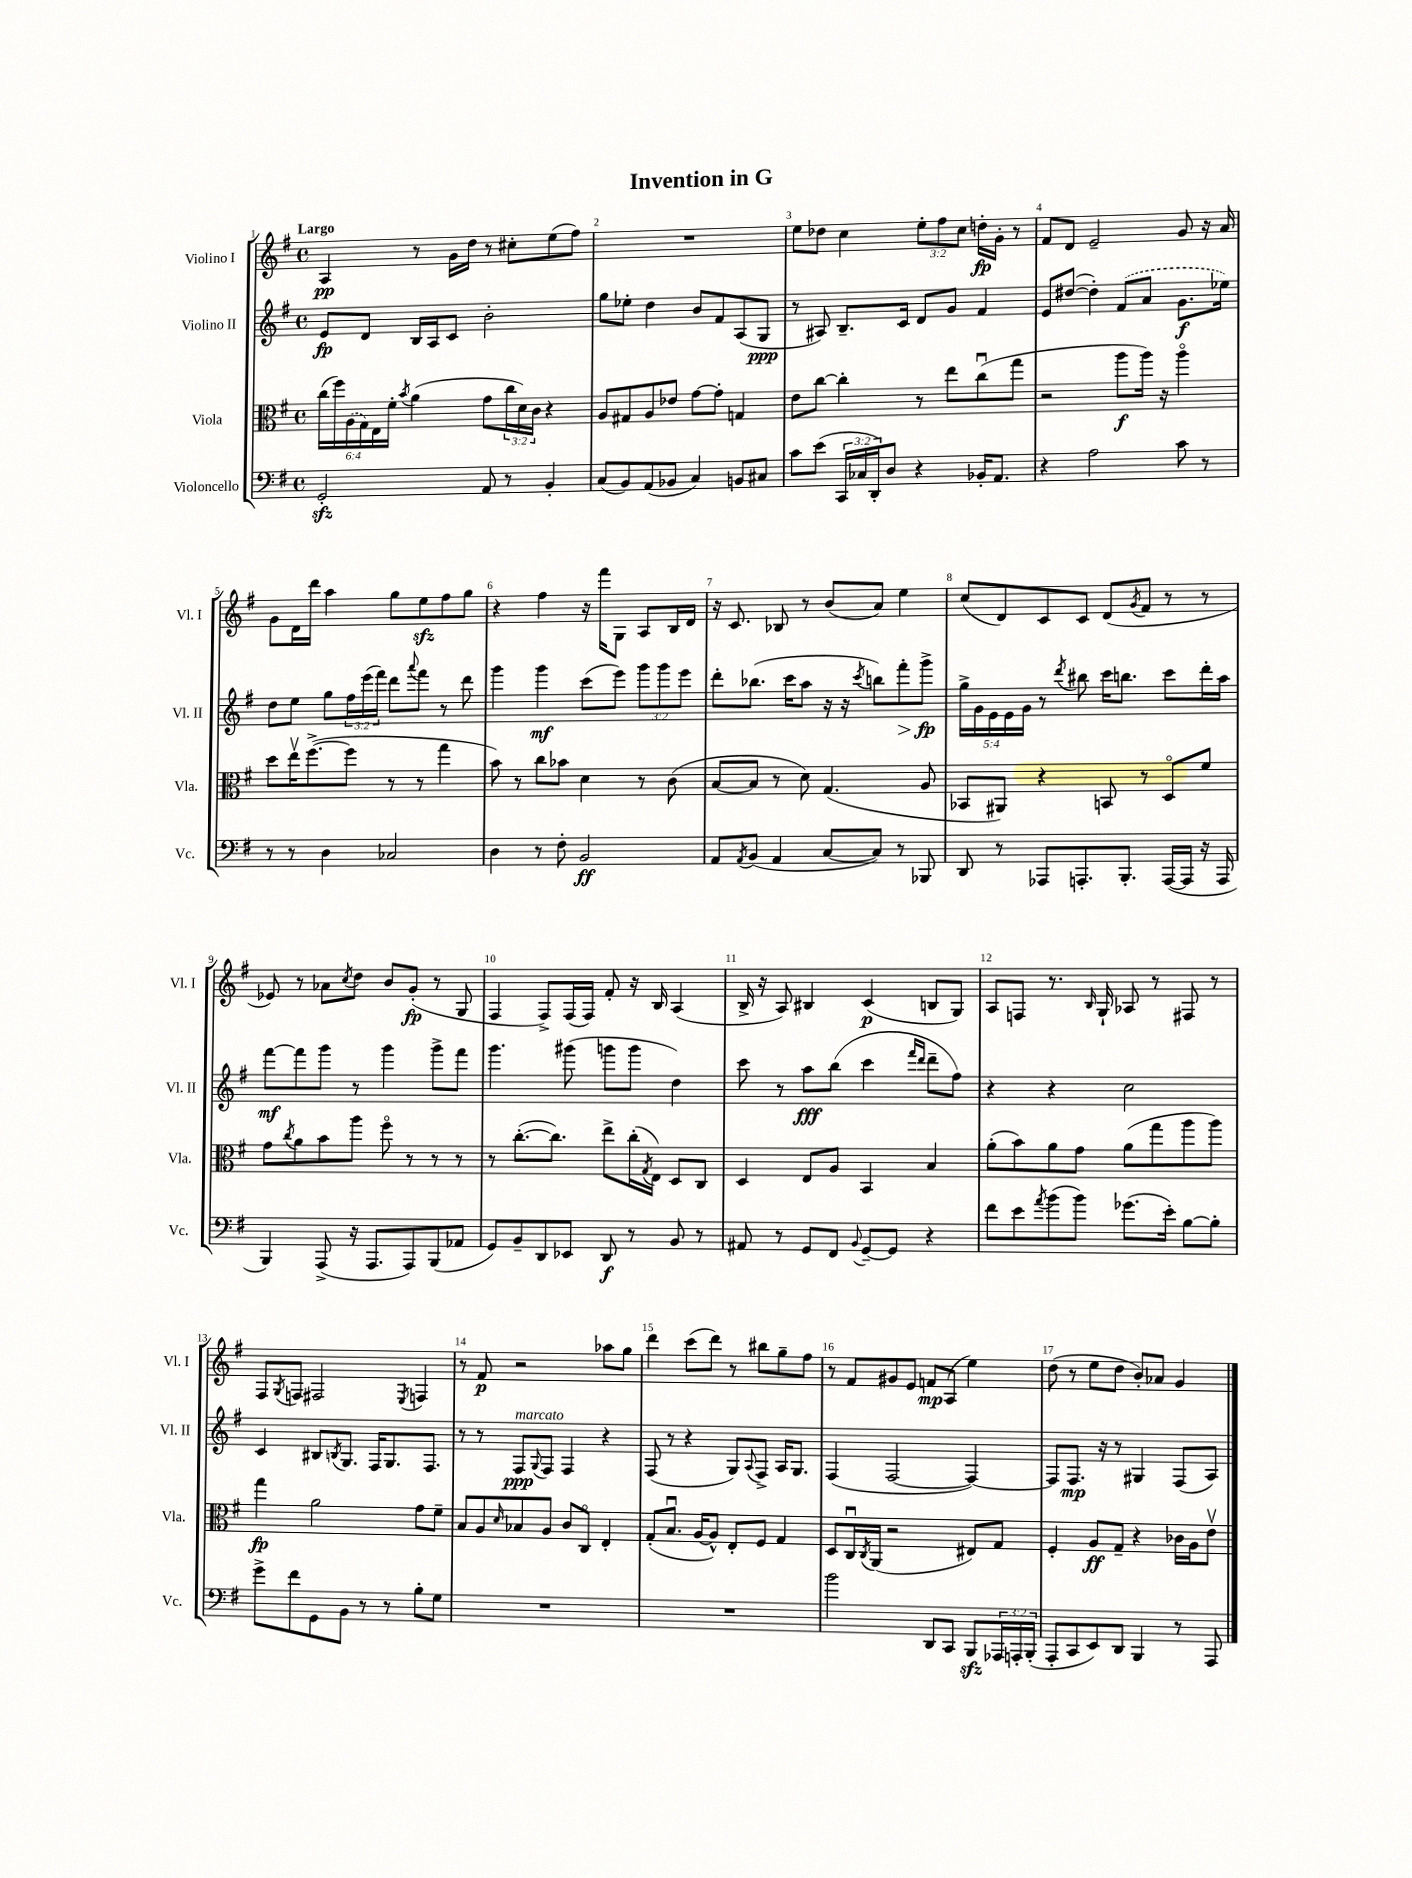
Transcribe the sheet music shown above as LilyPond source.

\header { title = "Invention in G" }
<<
\new StaffGroup <<
\new Staff = "s0" \with { instrumentName = "Violino I" shortInstrumentName = "Vl. I" } {
    \clef treble \key g \major \defaultTimeSignature \time 4/4 \override Staff.TupletNumber.text = #tuplet-number::calc-fraction-text \tempo "Largo"
    a4\pp r8 g'16 d''16 r8 cis''8-. e''8( fis''8) |
    R1 |
    e''8 des''8 c''4 \tuplet 3/2 { e''8-. fis''8 c''8 } d''16-.\fp g'16-. r8 |
    fis'8 d'8 e'2-- g'8 r16 a'16 |
    g'8 d'16 d'''16 a''4 g''8 e''8\sfz fis''8 g''8 |
    r4 fis''4 r16 fis'''16 g8 a8 b16 d'16 |
    r16 c'8. bes8 r8 b'8( a'8) e''4 |
    c''8( d'8) c'8 c'8 d'8( \acciaccatura { g'8 } fis'8 r8 r8 |
    ees'8) r8 aes'8 \acciaccatura { c''8 } d''8 b'8 g'8-.\fp( r8 g8 |
    fis4 fis8->) fis16( fis16) fis'8-. r16 b16 a4( |
    b16-> r16 a8) bis4 c'4\p( b8 g8) |
    a8 f8 r8. \grace { b16 } g16-! aes8 r8 fis8 r8 |
    fis8 \acciaccatura { g8 } f8 fis2 \acciaccatura { e8 } f4 |
    r8 fis'8\p r2 aes''8 g''8 |
    d'''4 c'''8( d'''8) r8 bis''8 g''8-- fis''8 |
    r8 fis'8 gis'8 e'8 f'8\mp a8( e''4) |
    d''8( r8 e''8 d''8 b'8-.) aes'8 g'4 \bar "|." |
}
\new Staff = "s1" \with { instrumentName = "Violino II" shortInstrumentName = "Vl. II" } {
    \clef treble \key g \major \defaultTimeSignature \time 4/4 \override Staff.TupletNumber.text = #tuplet-number::calc-fraction-text
    e'8\fp d'8 b16 a16 c'8 b'2-. |
    g''8 ees''8-. d''4 b'8 fis'8 a8( g8\ppp |
    r8 ais8) b8.-- c'16 d'8 g'8 fis'4 |
    e'8 dis''8~( dis''4-.) \once \slurDashed fis'8( a'8 g'8.\f ees''16) |
    d''8 e''8 g''8 \tuplet 3/2 { fis''16 e'''16( fis'''16) } d'''8 \appoggiatura { a'''8 } fis'''8 r8 d'''8 |
    g'''4 g'''4\mf c'''8( e'''8) \tuplet 3/2 { g'''8 g'''8 e'''8 } |
    d'''8-. bes''8.( c'''16 a''8 r16 r16 \acciaccatura { c'''8 } b''8) fis'''8-.\> g'''8->\fp\! |
    \tuplet 5/4 { g''16-> g'16 e'16 e'16 g'16 } r8 \acciaccatura { d'''8 } bis''8 c'''16 b''8. c'''8 d'''16-. a''16 |
    fis'''8~\mf fis'''8 g'''8 r8 g'''4 g'''8-> fis'''8 |
    g'''4. gis'''8( g'''8 g'''8 d''4) |
    c'''8 r8 a''8\fff b''8( c'''4 \grace { fis'''16 d'''16 } d'''8-- fis''8) |
    r4 r4 c''2 |
    c'4 bis8 \acciaccatura { b8 } g8. fis16 g8. fis8. |
    r8 r8 fis8\ppp^\markup { \italic "marcato" } \appoggiatura { g8 } fis8 fis4 r4 |
    fis8( r8 r4 g8) \appoggiatura { a8 } fis8-> a16 g8. |
    fis4( fis2~ fis4~) |
    fis8 fis8.\mp r16 r8 gis4 fis8( a8) \bar "|." |
}
\new Staff = "s2" \with { instrumentName = "Viola" shortInstrumentName = "Vla." } {
    \clef alto \key g \major \defaultTimeSignature \time 4/4 \override Staff.TupletNumber.text = #tuplet-number::calc-fraction-text
    \tuplet 6/4 { c''16( fis''16) \once \slurDashed a16( g16) e16 fis'16-. } \acciaccatura { b'8 } a'4( g'8 \tuplet 3/2 { c''16 d'16) c'16 } r4 |
    a8 gis8 a8 ees'8 g'8~ g'8-. g4 |
    e'8 c''8~ c''4-. r8 e''8 c''8\downbow( g''8 |
    r2 a''8\f a''16) r16 a''4\flageolet |
    d''8 e''16\upbow fis''8.~->( fis''8 r8 r8 g''4 |
    b'8) r8 c''8 bes'8 d'4 r8 c'8( |
    b8~ b8 r8 d'8) g4.( a8 |
    bes,8 ais,8) r4 b,8 r8 d8\flageolet fis'8 |
    g'8 \acciaccatura { c''8 } a'8 b'8 a''8 fis''8\flageolet r8 r8 r8 |
    r8 c''8.~-.( c''8.) e''8-> c''16-.( \acciaccatura { g8 } e16) d8 c8 |
    d4 e8 a8 b,4 b4 |
    a'8-.( b'8) a'8 g'8 a'8( g''8 a''8 a''8) |
    g''4\fp a'2 g'8 fis'8-- |
    b8 a8 \grace { d'16 } bes8 a8 c'8 c8\flageolet e4-. |
    g8-.( b8.\downbow a16~ a8-^) e8-. fis8 g4 |
    d8 c16\downbow \acciaccatura { c8 } a,16( r2 eis8) g8 |
    fis4-. a8\ff g8-- r4 ces'16 a16 e'8\upbow \bar "|." |
}
\new Staff = "s3" \with { instrumentName = "Violoncello" shortInstrumentName = "Vc." } {
    \clef bass \key g \major \defaultTimeSignature \time 4/4 \override Staff.TupletNumber.text = #tuplet-number::calc-fraction-text
    g,2-.\sfz a,8 r8 b,4-. |
    c8( b,8) a,8( bes,8 c4) b,8 cis8 |
    c'8 e'8( \tuplet 3/2 { c,16 ces16 d,16-.) } d8 r4 bes,16-. a,8. |
    r4 a2 c'8 r8 |
    r8 r8 d4 ces2 |
    d4 r8 fis8-. b,2\ff |
    a,8 \acciaccatura { a,8 } b,8( a,4 c8~ c8) r8 bes,,8 |
    d,8 r8 aes,,8 a,,8.-. b,,8.-. a,,16~( a,,16 r16 a,,16 |
    b,,4) a,,8->( r16 a,,8. a,,8) b,,8( aes,8 |
    g,8) b,8-- d,8 ees,8 d,8\f r8 b,8 r8 |
    ais,8 r8 g,8 fis,8 \appoggiatura { b,8 } g,8~-- g,8 r4 |
    fis'8 e'8 \acciaccatura { a'8 } b'8( b'8) ges'8.( e'16-.) b8~ b8-. |
    g'8-> fis'8 g,8 b,8 r8 r8 b8-. g8 |
    R1 |
    R1 |
    b'2 d,8 c,8 b,,8\sfz \tuplet 3/2 { aes,,16 a,,16-. b,,16-.( } |
    a,,8-. c,8 e,8) d,8 b,,4 r8 a,,8 \bar "|." |
}
>>
>>
\layout { \context { \Score \override BarNumber.break-visibility = ##(#f #t #t) barNumberVisibility = #all-bar-numbers-visible } }
